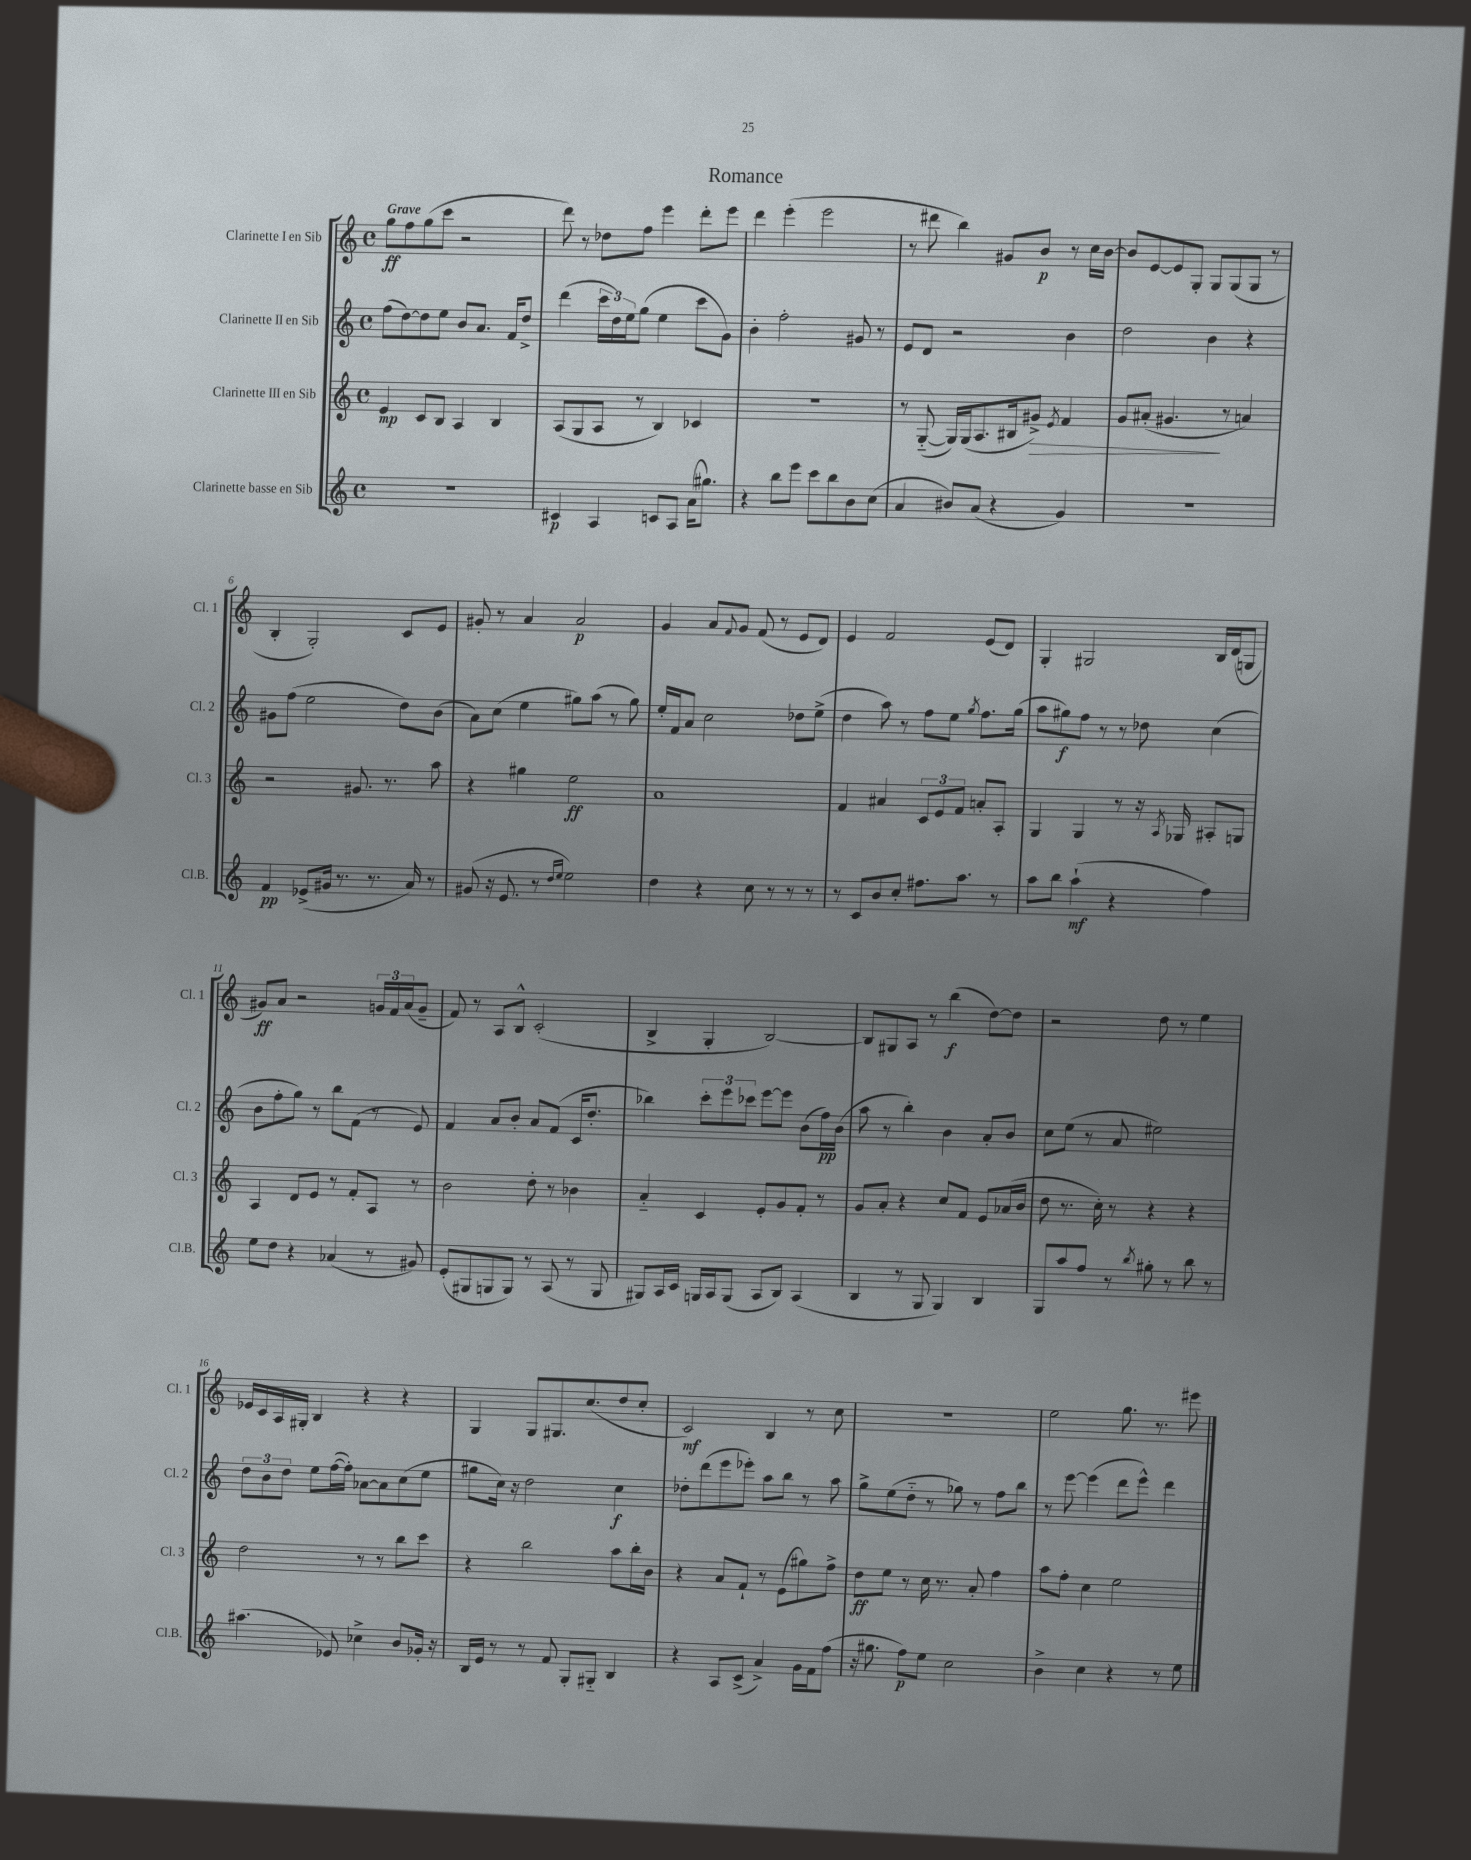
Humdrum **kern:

**kern	**kern	**kern	**kern
*staff4	*staff3	*staff2	*staff1
*clefG2	*clefG2	*clefG2	*clefG2
*k[]	*k[]	*k[]	*k[]
*M4/4	*M4/4	*M4/4	*M4/4
*met(c)	*met(c)	*met(c)	*met(c)
1r	4e	(8ff	8gg
.	.	[8dd)	8ff
.	8c	8dd]	(8gg
.	8B	8ee	8ccc
.	4A	8b	2r
.	.	8.a	.
.	4B	.	.
.	.	16f	.
.	.	8dd^	.
=	=	=	=
4c#	(8A	(4ddd	8ddd)
.	8G	.	8r
4A	8A	24ccc	8dd-
.	.	24dd)	.
.	.	24ee	.
.	8r	(8gg	8ff
8c	4B)	4ee	4eee
8A	.	.	.
(16a	4c-	8ccc	8ddd'
8.gg#)	.	.	.
.	.	8g)	8eee
=	=	=	=
4r	1r	4b'	4ddd
8bb	.	2ff'	(4eee'
8eee	.	.	.
8ccc	.	.	2eee
8bb	.	.	.
8b	.	8g#	.
(8cc	.	8r	.
=	=	=	=
4a	8r	8e	8r
.	([8G'~	8d	8ddd#
8b#)	16G])	2r	4bb)
.	(16G	.	.
(8a	8.A	.	.
4r	.	.	8g#
.	16B#	.	.
.	8g#^)	.	8b
.	8qe	.	.
4g)	4f	4b	8r
.	.	.	16cc
.	.	.	[16b
=	=	=	=
1r	8g	2dd	8b]
.	(8a#'	.	[8e
.	4.g#	.	8e]
.	.	.	8G'
.	.	4b	8G
.	8r	.	(8G
.	4a)	4r	8G
.	.	.	8r
=	=	=	=
4f	2r	8g#	4B'
.	.	(8ff	.
(8e-^	.	2ee	2G')
16g#	.	.	.
8.r	.	.	.
.	8.g#	.	.
8.r	.	.	.
.	8.r	.	.
.	.	8dd)	8c
16a)	.	.	.
8r	8aa	(8b	8e
=	=	=	=
(8g#	4r	8a)	8g#'
16r	.	(8cc	8r
8.e	.	.	.
.	4gg#	4ee	4a
8r	.	.	.
16qqdd	.	.	.
16qqee	.	.	.
2ee)	2ee	8gg#)	2a
.	.	(8aa	.
.	.	8r	.
.	.	8gg#)	.
=	=	=	=
4dd	1a	16ee'	4g
.	.	16f	.
.	.	8a	.
4r	.	2cc	8a
.	.	.	8qqf
.	.	.	8g
8cc	.	.	(8f
8r	.	.	8r
8r	.	8dd-	8e
8r	.	(8ee^	8d)
=	=	=	=
8r	4f	4dd	4e
8c	.	.	.
8b	4a#	8aa)	2f
8cc'	.	8r	.
8.ff#	12c	8ff	.
.	12e	.	.
.	.	8ee	.
.	12f	.	.
8.aa	.	.	.
.	.	8qgg	.
.	8a'	8.ff	(8e
8r	8A'	.	8d)
.	.	(16gg	.
=	=	=	=
8aa	4G	8aa	4G'
8bb	.	8gg#)	.
(4aa`	4G	8ff	2G#
.	.	8r	.
4r	8r	8r	.
.	16r	8dd-	.
.	8qA	.	.
.	16G-	.	.
4ff)	8A#'	(4cc	16B
.	.	.	(16d
.	8G	.	8G
=	=	=	=
8ee	4A	8b	8g#)
8dd	.	8ff'	8a
4r	8d	8gg)	2r
.	8e	8r	.
(4a-	8r	8bb	.
.	8f'	(8f	.
8r	8A	8r	24g
.	.	.	24f
.	.	.	(24a
8g#)	8r	8e)	8g~
=	=	=	=
(8e'	2b	4f	8f)
8G#	.	.	8r
8G	.	8a	8A
8G)	.	8b'	8B^^
8r	8dd'	8a	(2c'
(8A	8r	(8f	.
8r	4b-	16c	.
.	.	8.dd'	.
8G	.	.	.
=	=	=	=
8G#)	4a'~	4bb-)	4B^
16A	.	.	.
16c	.	.	.
16G	4c	12ccc'	4G'
16A	.	.	.
.	.	12eee	.
(8G	.	.	.
.	.	12ccc-	.
8A	8e'	[8eee	[2B)
8B)	8g	8eee]	.
(4A	8f'	(8b	.
.	8r	16ff)	.
.	.	(16b	.
=	=	=	=
4B	8g	8aa	8B]
.	8a'	8r	8G#
8r	4r	4bb')	8A
8G	.	.	8r
4G)	8cc	4b	(4bb
.	8f	.	.
4B	8e	8a'	[8dd)
.	(16a-	8b	8dd]
.	16b	.	.
=	=	=	=
8G	8dd	8cc	2r
8aa	8.r	(8ee	.
8ff	.	8r	.
.	16cc')	.	.
8r	8r	8a	.
8qbb	.	.	.
8gg#'	4r	2ee#)	8dd
8r	.	.	8r
8bb	4r	.	4ee
8r	.	.	.
=	=	=	=
(4.aa#	2dd	12dd	16e-
.	.	.	16c
.	.	12b	.
.	.	.	16A
.	.	12dd	.
.	.	.	16G#'
.	.	8ee	4B
8e-)	.	([16ff	.
.	.	16ff'])	.
4cc-^	8r	[8a-	4r
.	8r	8a-]	.
8b	8bb	(8cc	4r
16g-'	8ccc	8ee	.
16r	.	.	.
=	=	=	=
16B	4r	8gg#	4G
16e	.	.	.
8r	.	16cc)	.
.	.	16r	.
8r	2bb	2dd	8G
8f	.	.	8.G#
8G'	.	.	.
.	.	.	(8.cc
8G#'~	.	.	.
4B	8aa	4cc	8dd
.	16bb'	.	8cc'
.	16b	.	.
=	=	=	=
4r	4r	8dd-'	2c)
.	.	(8ddd	.
8A	8a	8eee	.
(8c^	8f`	8eee-')	.
4a^)	8r	8aa	4B
.	(8e	8bb	.
16g	8gg#)	8r	8r
16f	.	.	.
(8ff	8ff^	8aa	8cc
=	=	=	=
16r	8dd	8gg^	1r
8.gg#	.	.	.
.	8ee	(8ee	.
8ff)	8r	8dd'~	.
8ee	16cc	8r	.
.	8.r	.	.
2cc	.	8gg-)	.
.	8a'	8r	.
.	4ff	8ff	.
.	.	8bb	.
=	=	=	=
4b^	8aa	8r	2ee
.	8ff'	[8eee	.
4cc	4cc	(4eee]	.
4r	2ee	8ddd	8.gg
.	.	8eee^^)	.
.	.	.	8.r
8r	.	4ddd	.
8ee	.	.	8eee#
==	==	==	==
*-	*-	*-	*-
